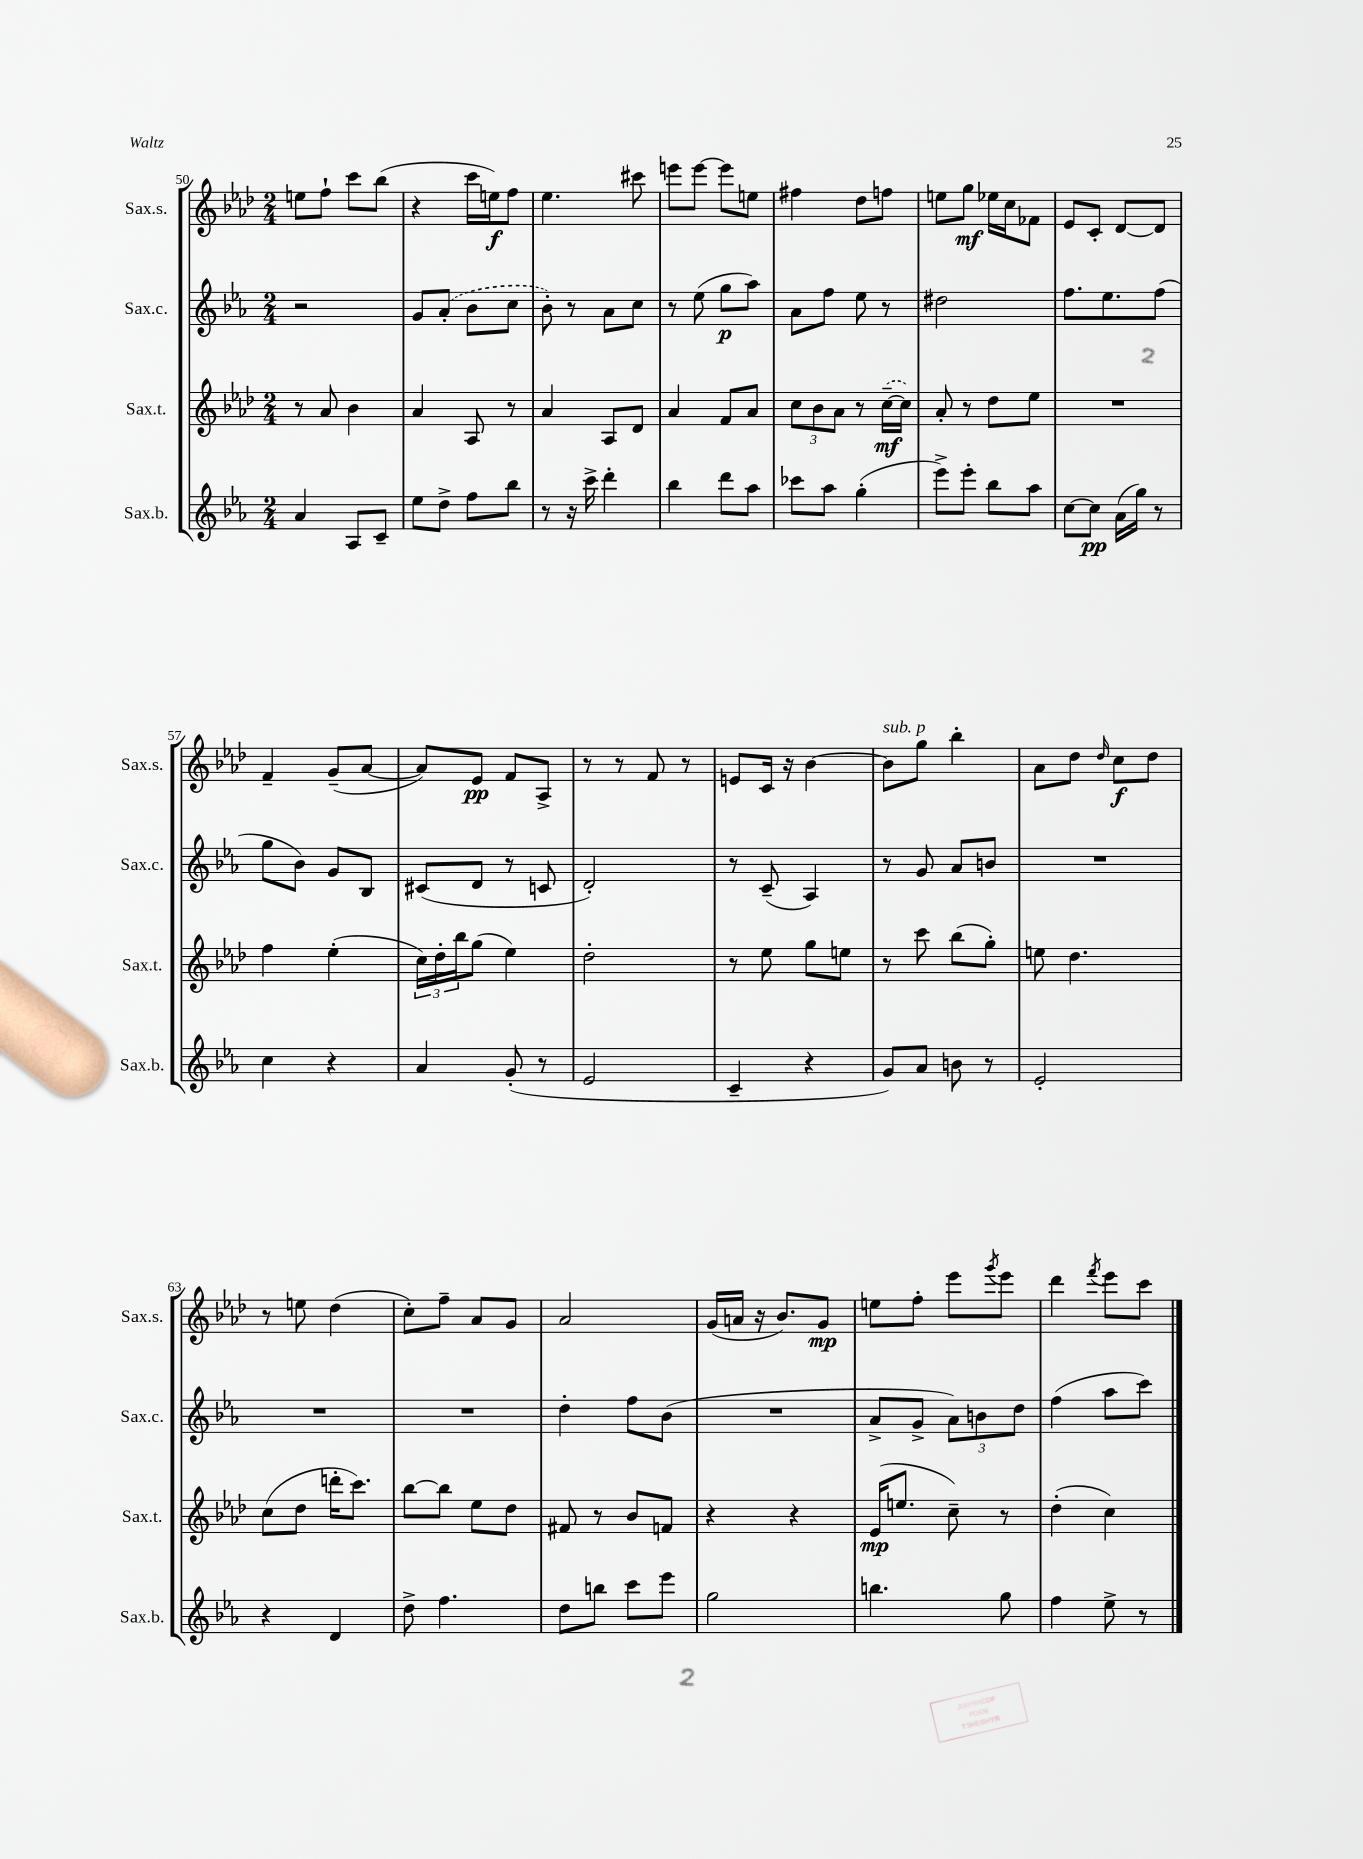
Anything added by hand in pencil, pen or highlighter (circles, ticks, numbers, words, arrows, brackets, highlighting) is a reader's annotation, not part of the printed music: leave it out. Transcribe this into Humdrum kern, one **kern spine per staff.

**kern	**kern	**kern	**kern
*staff4	*staff3	*staff2	*staff1
*clefG2	*clefG2	*clefG2	*clefG2
*k[b-e-a-]	*k[b-e-a-d-]	*k[b-e-a-]	*k[b-e-a-d-]
*M2/4	*M2/4	*M2/4	*M2/4
4a-/	8r	2r	8ee\L
.	8a-/	.	8ff`\J
8A-/L	4b-\	.	8ccc\L
8c~/J	.	.	(8bb-\J
=	=	=	=
8ee-\L	4a-/	8g/L	4r
8dd^\J	.	(8a-'/J	.
8ff\L	8A-/	8b-\L	16ccc\LL
.	.	.	16ee\J)
8bb-\J	8r	8cc\J	8ff\J
=	=	=	=
8r	4a-/	8b-'\)	4.ee-\
16r	.	8r	.
16ccc^\	.	.	.
4ddd'\	8A-/L	8a-\L	.
.	8d-/J	8cc\J	8ccc#\
=	=	=	=
4bb-\	4a-/	8r	8eee\L
.	.	(8ee-\	[8eee\J
8ddd\L	8f/L	8gg\L	8eee\]L
8aa-\J	8a-/J	8aa-\J)	8ee\J
=	=	=	=
8ccc-\L	12cc\L	8a-\L	4ff#\
.	12b-\	.	.
8aa-\J	.	8ff\J	.
.	12a-\J	.	.
(4gg'\	8r	8ee-\	8dd-\L
.	([16cc~\LL	8r	8ff\J
.	16cc\]JJ)	.	.
=	=	=	=
8eee-^\L)	8a-'/	2dd#\	8ee\L
8eee-'\J	8r	.	8gg\J
8bb-\L	8dd-\L	.	16ee-\LL
.	.	.	16cc\J
8aa-\J	8ee-\J	.	8f-\J
=	=	=	=
[8cc\L	2r	8.ff\L	8e-/L
8cc\]J	.	.	8c'/J
.	.	8.ee-\	.
(16a-\LL	.	.	[8d-/L
16gg\JJ)	.	.	.
8r	.	(8ff\J	8d-/]J
=	=	=	=
4cc\	4ff\	8gg\L	4f~/
.	.	8b-\J)	.
4r	(4ee-'\	8g/L	(8g~/L
.	.	8B-/J	[8a-/J
=	=	=	=
4a-/	24cc\LL)	(8c#/L	8a-/]L)
.	24dd-'\	.	.
.	24bb-\J	.	.
.	(8gg\J	8d/J	8e-/J
(8g'/	4ee-\)	8r	8f/L
8r	.	8c/	8A-^/J
=	=	=	=
2e-/	2dd-'\	2d'/)	8r
.	.	.	8r
.	.	.	8f/
.	.	.	8r
=	=	=	=
4c~/	8r	8r	8e/L
.	8ee-\	(8c~/	16c/Jk
.	.	.	16r
4r	8gg\L	4A-/)	[4b-\
.	8ee\J	.	.
=	=	=	=
8g/L)	8r	8r	8b-\]L
8a-/J	8ccc\	8g/	8gg\J
8b\	(8bb-\L	8a-/L	4bb-'\
8r	8gg'\J)	8b/J	.
=	=	=	=
2e-'/	8ee\	2r	8a-\L
.	4.dd-\	.	8dd-\J
.	.	.	16qqdd-/
.	.	.	8cc\L
.	.	.	8dd-\J
=	=	=	=
4r	(8cc\L	2r	8r
.	8dd-\J	.	8ee\
4d/	16ddd'\LK	.	(4dd-\
.	8.ccc\J)	.	.
=	=	=	=
8dd^\	[8bb-\L	2r	8cc'\L)
4.ff\	8bb-\]J	.	8ff~\J
.	8ee-\L	.	8a-/L
.	8dd-\J	.	8g/J
=	=	=	=
8dd\L	8f#/	4dd'\	2a-/
8bb\J	8r	.	.
8ccc\L	8b-/L	8ff\L	.
8eee-\J	8f/J	(8b-\J	.
=	=	=	=
2gg\	4r	2r	(16g/LL
.	.	.	16a/JJ
.	.	.	16r
.	.	.	8.b-/L)
.	4r	.	.
.	.	.	8g/J
=	=	=	=
4.bb\	(16e-/LK	8a-^/L	8ee\L
.	8.ee/J	.	.
.	.	8g^/J	8ff'\J
.	8cc~\)	12a-\L)	8eee-\L
.	.	12b\	.
.	.	.	8qggg/
8gg\	8r	.	8eee-\J
.	.	12dd\J	.
=	=	=	=
4ff\	(4dd-'\	(4ff\	4ddd-\
.	.	.	8qfff/
8ee-^\	4cc\)	8aa-\L	8eee-\L
8r	.	8ccc\J)	8ccc\J
==	==	==	==
*-	*-	*-	*-
